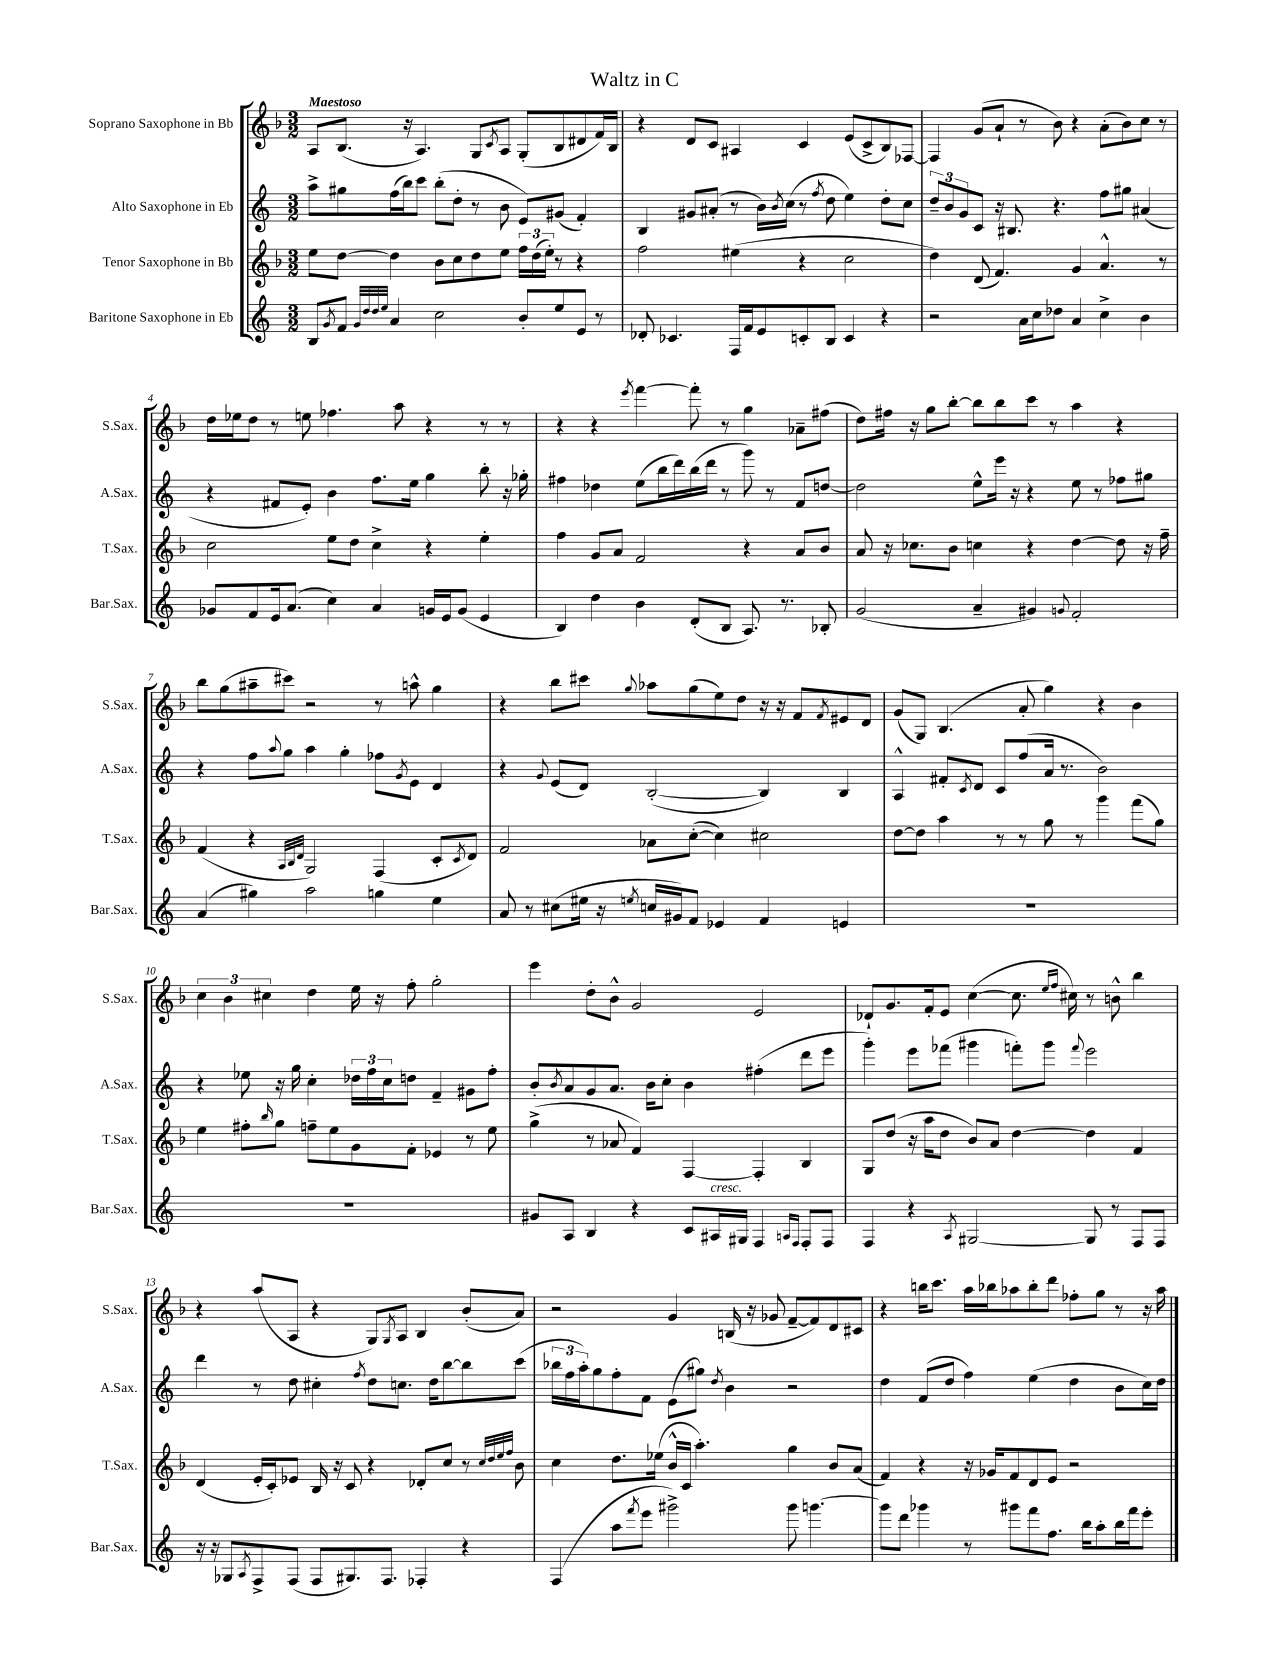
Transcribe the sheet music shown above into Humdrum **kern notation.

**kern	**kern	**kern	**kern
*staff4	*staff3	*staff2	*staff1
*clefG2	*clefG2	*clefG2	*clefG2
*k[]	*k[b-]	*k[]	*k[b-]
*M3/2	*M3/2	*M3/2	*M3/2
8B	8ee	8aa^	8A
8qg	.	.	.
8f	[8dd	8gg#	(8.B-
32qqg	.	.	.
32qqdd	.	.	.
32qqdd	.	.	.
32qqee	.	.	.
4a	4dd]	(16ff	.
.	.	16bb)	16r
.	.	8ccc	4.A)
2cc	8b-	(8bb'	.
.	8cc	8dd'	.
.	8dd	8r	8G
.	.	.	8qc
.	8ee	8b	8A
8b'	24ff	8e)	(8G'
.	(24dd	.	.
.	24ee')	.	.
8ee	8r	(8g#	8B-
8e	4r	4f')	8d#
8r	.	.	16f)
.	.	.	16B-
=	=	=	=
8d-'	2ff	4B	4r
4.c-	.	.	.
.	.	8g#	8d
.	.	(8a#'	8c
16F	(4ee#	8r	4A#
16f	.	.	.
8e	.	16b)	.
.	.	8qb	.
.	.	(16cc	.
8c'	4r	8r	4c
.	.	8qff	.
8B	.	8dd	.
4c	2cc	4ee)	(8e
.	.	.	8c^
4r	.	8dd'	8B-)
.	.	8cc	[8F-
=	=	=	=
2r	4dd)	12dd~	4F-]
.	.	12b	.
.	.	12g	.
.	(8d	8c	(8g
.	4.f)	16r	8a`
.	.	8.B#	.
16a	.	.	8r
16cc	.	.	.
8dd-	.	4.r	8b-)
4a	4g	.	4r
4cc^	4.a^^	8ff	(8a'
.	.	8gg#	8b-)
4b	.	(4a#	8cc
.	8r	.	8r
=	=	=	=
8g-	2cc	4r	16dd
.	.	.	16ee-
8f	.	.	8dd
16e	.	8f#	8r
(8.a	.	.	.
.	.	8e')	8ee
4cc)	8ee	4b	4.ff-
.	8dd	.	.
4a	4cc^	8.ff	.
.	.	.	8aa
.	.	16ee	.
16g	4r	4gg	4r
16e	.	.	.
(8g	.	.	.
4e	4ee'	8bb'	8r
.	.	16r	8r
.	.	16gg-'	.
=	=	=	=
4B)	4ff	4ff#	4r
4dd	8g	4dd-	4r
.	8a	.	.
.	.	.	8qeee
4b	2f	(8ee	[4fff
.	.	16bb	.
.	.	16ddd)	.
(8d'	.	(16bb	8fff']
.	.	16ddd	.
8B	.	8r	8r
8.A)	4r	8ggg)	4gg
.	.	8r	.
8.r	.	.	.
.	8a	8f	8a-~
8B-'	8b-	[8dd	(8ff#
=	=	=	=
(2g	8a	2dd]	8dd)
.	16r	.	16ff#
.	8.cc-	.	16r
.	.	.	8gg
.	8b-	.	[8bb-'
4a~	4cc	8ee^^	8bb-]
.	.	16eee	8bb-
.	.	16r	.
4g#)	4r	4r	8ccc
.	.	.	8r
8qqg	.	.	.
2f'	[4dd	8ee	4aa
.	.	8r	.
.	8dd]	8ff-	4r
.	16r	8gg#	.
.	16ff~	.	.
=	=	=	=
(4a	(4f	4r	8bb-
.	.	.	(8gg
4gg#)	4r	8ff	8aa#~
.	.	8qqaa	.
.	.	8gg	8ccc#)
.	32qqA	.	.
.	32qqB-	.	.
.	32qqd	.	.
2aa	2G)	4aa	2r
.	.	4gg'	.
4gg	(4F	8ff-	8r
.	.	8qg	.
.	.	8e	8aa^^
4ee	8c'	4d	4gg
.	8qc	.	.
.	8d)	.	.
=	=	=	=
8a	2f	4r	4r
8r	.	.	.
.	.	8qqg	.
(8cc#	.	(8e	8bb-
16ee#	.	8d)	8ccc#
16r	.	.	.
8qee	.	.	8qqgg
16cc	8a-	([2B'	8aa-
16g#)	.	.	.
8f	([8cc'	.	(8gg
4e-	4cc])	.	8ee)
.	.	.	8dd
4f	2cc#	4B])	16r
.	.	.	16r
.	.	.	8f
.	.	.	8qf
4e	.	4B	8e#
.	.	.	8d
=	=	=	=
1.r	[8dd	4A^^	(8g
.	8dd]	.	8G)
.	4aa	8f#'	(4.B-
.	.	8qc	.
.	.	8d	.
.	8r	8c	.
.	8r	(8ff	8a'
.	8gg	16a	4gg)
.	.	8.r	.
.	8r	.	.
.	4ggg	2b)	4r
.	(8fff	.	4b-
.	8gg)	.	.
=	=	=	=
1.r	4ee	4r	6cc
.	.	.	6b-
.	8ff#'	8ee-	.
.	.	.	6cc#
.	16qqbb-	.	.
.	8gg	16r	.
.	.	16gg	.
.	8ff~	4cc'	4dd
.	8ee	.	.
.	8g	24dd-	16ee
.	.	24ff	.
.	.	.	16r
.	.	24cc	.
.	8f'	8dd	8ff'
.	4e-	4f~	2gg'
.	8r	8g#	.
.	8ee	8ff'	.
=	=	=	=
8g#	(4gg^	8b'	4eee
.	.	8qb	.
8A	.	8a	.
4B	8r	8g	8dd'
.	8a-	8.a	8b-^^
4r	4f)	.	2g
.	.	16b	.
.	.	8cc'	.
8c	[4F	4b	.
16A#	.	.	.
16G#	.	.	.
4F	4F']	(4ff#'	2e
16qqA	.	.	.
16qqF	.	.	.
8F'	4B-	8ddd	.
8F	.	8eee	.
=	=	=	=
4F	8G	4ggg')	8d-`
.	(8dd	.	8.g
4r	16r	8eee	.
.	16aa	.	16f'
.	8dd	(8fff-	8e
8qA	.	.	.
[2G#	8b-)	4ggg#	([4cc
.	8a	.	.
.	[4dd	8fff')	8.cc]
.	.	8ggg#	.
.	.	.	16qqee
.	.	.	16qqff
.	.	.	16cc#)
.	.	8qqfff	.
8G#]	4dd]	2eee	8r
8r	.	.	8b^^
8F	4f	.	4bb-
8F	.	.	.
=	=	=	=
16r	(4d	4ddd	4r
16r	.	.	.
8G-	.	.	.
8qA	.	.	.
8F^	16e'	8r	(8aa
.	16c')	.	.
(8F	8e-	8dd	8A
8F	16B-	4cc#'	4r
.	16r	.	.
8.G#)	8c	.	.
.	.	8qff	.
.	4r	8dd	8G)
8.F	.	.	.
.	.	.	8qG
.	.	8.cc	8A
4F-'	8d-'	.	4B-
.	.	16dd	.
.	8cc	[8bb	.
4r	8r	8bb]	(8b-'
.	32qqcc	.	.
.	32qqdd	.	.
.	32qqee	.	.
.	32qqff	.	.
.	8b-	(8ccc	8a)
=	=	=	=
(4F	4cc	24bb-	2r
.	.	24ff	.
.	.	24aa')	.
.	.	8gg	.
8aa	8.dd	8ff'	.
8qfff	.	.	.
8eee	.	8f	.
.	(16ee-	.	.
2ggg#^)	16b-^^	(8e	4g
.	16c	.	.
.	4.aa')	8gg#)	.
.	.	8qdd	.
.	.	4b	(16B
.	.	.	16r
.	.	.	8g-
8ggg#	4gg	2r	[8f~
[4.ggg	.	.	8f])
.	8b-	.	8d
.	(8a	.	8c#
=	=	=	=
8ggg]	4f)	4dd	4r
8ddd	.	.	.
4ggg-	4r	(8f	16bb
.	.	.	8.ccc
.	.	8dd	.
8r	16r	4ff)	16aa
.	16g-	.	16bb-
8ggg#	8f	.	8aa-
8fff	8d	(4ee	8bb-'
8.ff	8e	.	8ddd
.	2r	4dd	8ff-'
16bb	.	.	.
8aa'	.	.	8gg
16bb	.	8b	8r
16fff	.	.	.
8eee'	.	16cc)	16r
.	.	16dd	16aa-
==	==	==	==
*-	*-	*-	*-
